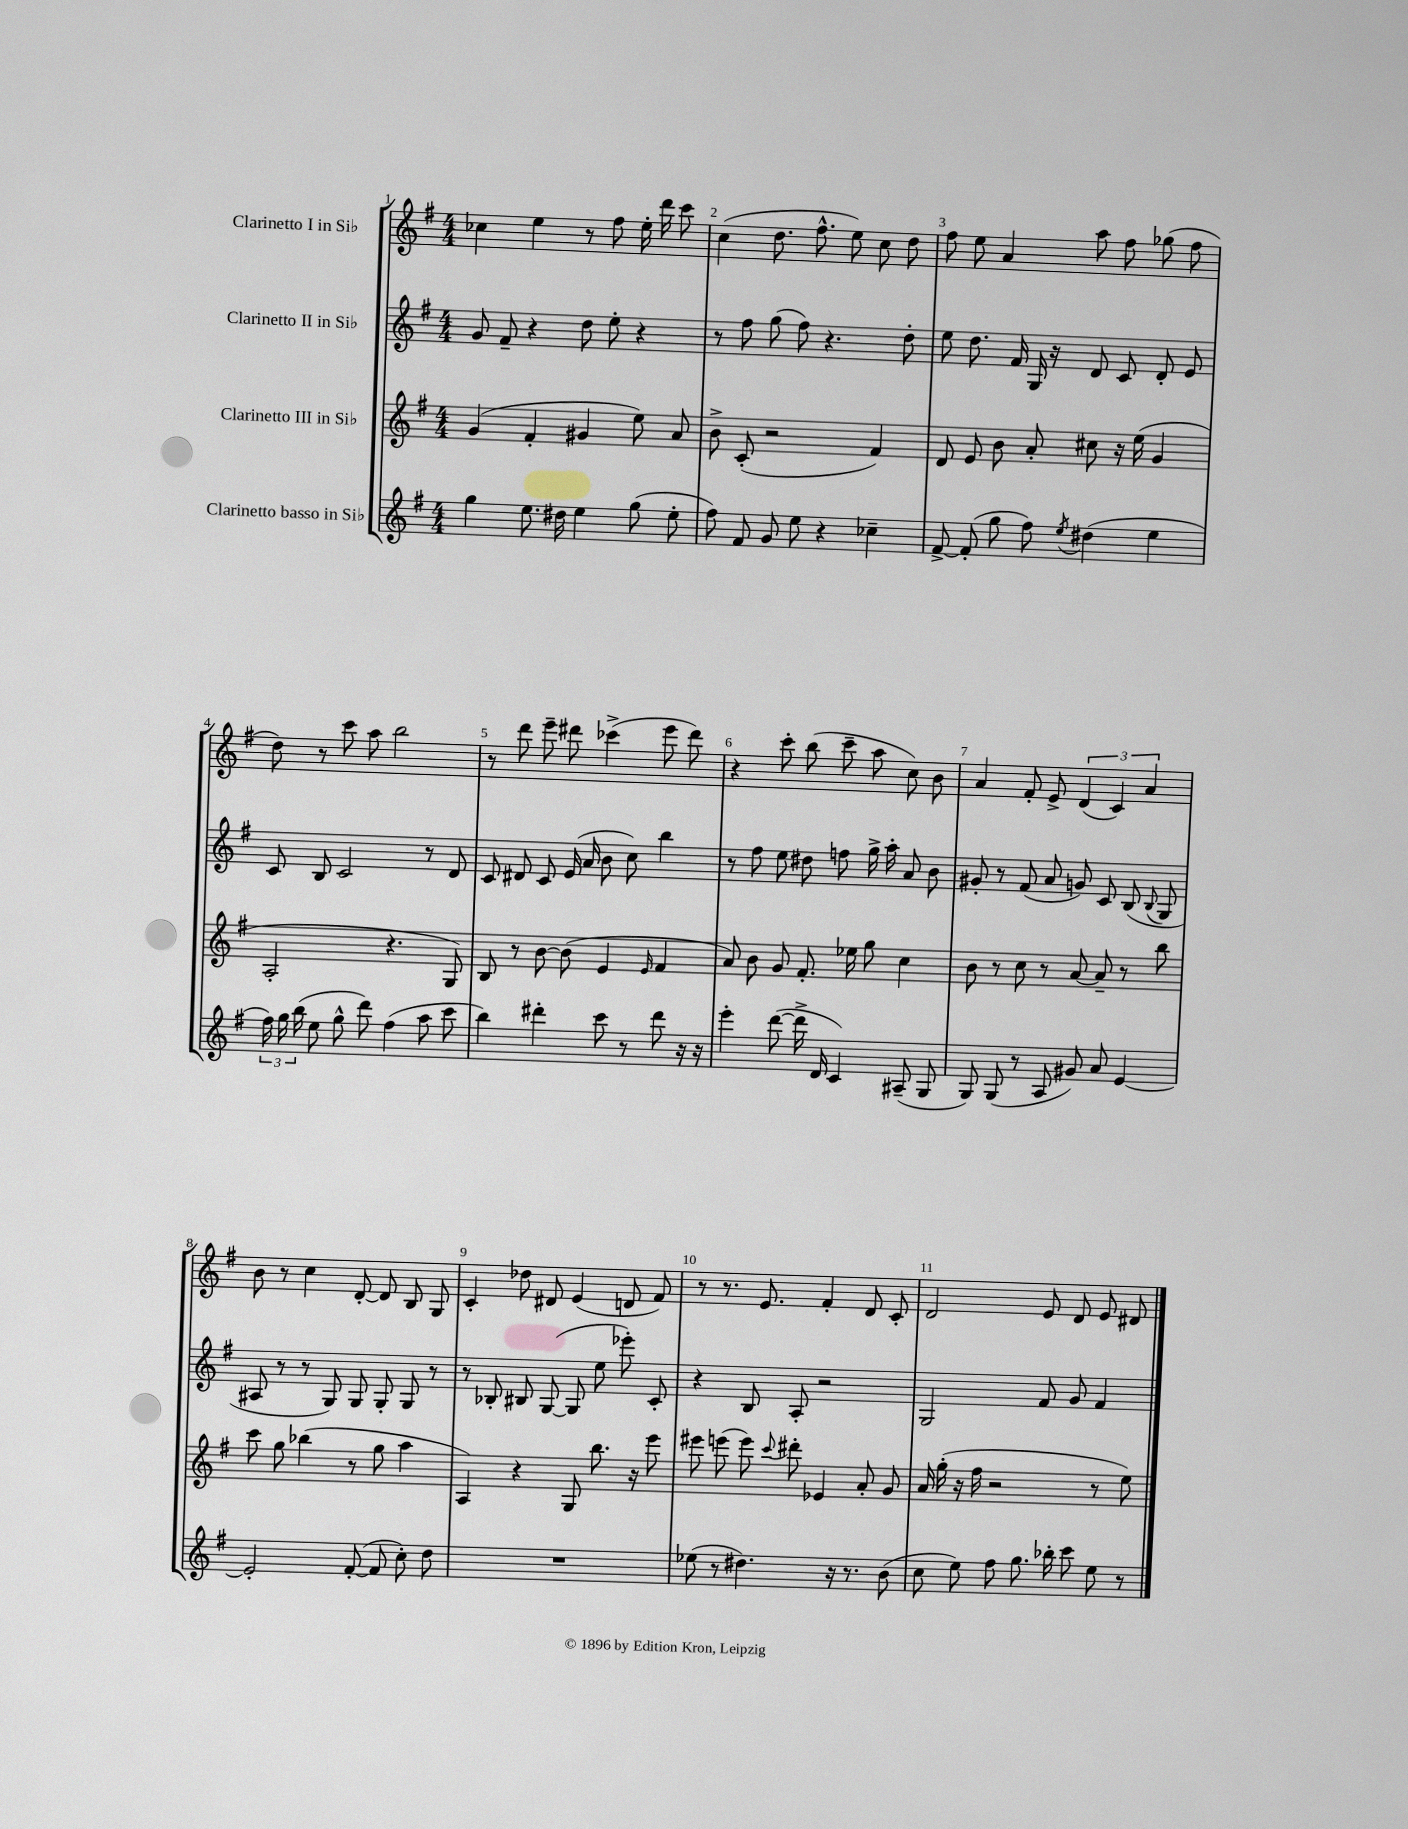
<<
\new StaffGroup <<
\new Staff = "s0" \with { instrumentName = "Clarinetto I in Sib" } {
    \clef treble \key g \major \numericTimeSignature \time 4/4
    \autoBeamOff ces''4 e''4 r8 fis''8 e''16-. d'''16 c'''8 |
    c''4( d''8. fis''8.-^ e''8) c''8 d''8 |
    fis''8 e''8 a'4 a''8 fis''8 ges''8( fis''8 |
    d''8) r8 c'''8 a''8 b''2 |
    r8 d'''8 e'''8-- dis'''8 ces'''4->( e'''8 dis'''8) |
    r4 c'''8-. b''8( c'''8-- a''8 c''8) b'8 |
    a'4 fis'8-. e'8-> \tuplet 3/2 { d'4( c'4) a'4 } |
    b'8 r8 c''4 d'8~-. d'8 b8 g8 |
    c'4-. des''8 dis'8 e'4( d'8 fis'8) |
    r8 r8. e'8. fis'4-. d'8 c'8-. |
    d'2 e'8 d'8 e'8 dis'8 \bar "|." |
}
\new Staff = "s1" \with { instrumentName = "Clarinetto II in Sib" } {
    \clef treble \key g \major \numericTimeSignature \time 4/4
    \autoBeamOff g'8 fis'8-- r4 d''8 e''8-. r4 |
    r8 fis''8 g''8( fis''8) r4. d''8-. |
    e''8 d''8. fis'16 g16 r16 d'8 c'8 d'8-. e'8 |
    c'8 b8 c'2 r8 d'8 |
    c'8 dis'8 c'8 e'16( a'16 b'8 c''8) b''4 |
    r8 fis''8 e''8 dis''8 f''8 g''16-> a''16-. a'8 b'8 |
    gis'8-. r8 fis'8( a'8 g'8) c'8 b8( \appoggiatura { b8 } g8 |
    ais8 r8 r8 g8) g8 g8-. g8 r8 |
    r8 bes8-. bis8 g8~( g8 e''8 ees'''8-.) c'8-. |
    r4 b8 a8-. r2 |
    g2 fis'8 g'8 fis'4 \bar "|." |
}
\new Staff = "s2" \with { instrumentName = "Clarinetto III in Sib" } {
    \clef treble \key g \major \numericTimeSignature \time 4/4
    \autoBeamOff g'4( fis'4-. gis'4 e''8) a'8 |
    b'8-> c'8-.( r2 fis'4) |
    d'8 e'8 b'8 a'8-. cis''8 r16 e''16( g'4 |
    a2-. r4. g8) |
    b8 r8 b'8~ b'8( e'4 \grace { e'16 } fis'4 |
    a'8) b'8 g'8 fis'8.-. ees''16 g''8 c''4 |
    b'8 r8 c''8 r8 a'8~ a'8-- r8 b''8 |
    c'''8 g''8 bes''4( r8 g''8 a''4 |
    a4) r4 g8 b''8. r16 e'''8 |
    eis'''8 e'''8( e'''8) \appoggiatura { c'''8 } dis'''8-. ees'4 a'8-. g'8 |
    a'16 g''16-.( r16 fis''16 r2 r8 e''8) \bar "|." |
}
\new Staff = "s3" \with { instrumentName = "Clarinetto basso in Sib" } {
    \clef treble \key g \major \numericTimeSignature \time 4/4
    \autoBeamOff g''4 e''8. dis''16 e''4 g''8( e''8-. |
    fis''8) fis'8 g'8 e''8 r4 ces''4-- |
    fis'8~-> fis'8-.( g''8 fis''8) \acciaccatura { e''8 } dis''4( e''4 |
    \tuplet 3/2 { fis''16) g''16 b''16( } e''8 g''8-^ d'''8) fis''4( a''8 c'''8 |
    b''4) dis'''4-. c'''8 r8 dis'''8 r16 r16 |
    e'''4-. d'''8~( d'''16-> d'16 c'4) ais8--( g8 |
    g8) g8( r8 a8 gis'8) a'8 e'4~ |
    e'2-. fis'8~-.( fis'8 c''8-.) d''8 |
    R1 |
    ees''8( r8 dis''4.) r16 r8. b'8( |
    c''8 e''8) fis''8 g''8. bes''16-. c'''8 e''8 r8 \bar "|." |
}
>>
>>
\layout { \context { \Score \override BarNumber.break-visibility = ##(#f #t #t) barNumberVisibility = #all-bar-numbers-visible } }
